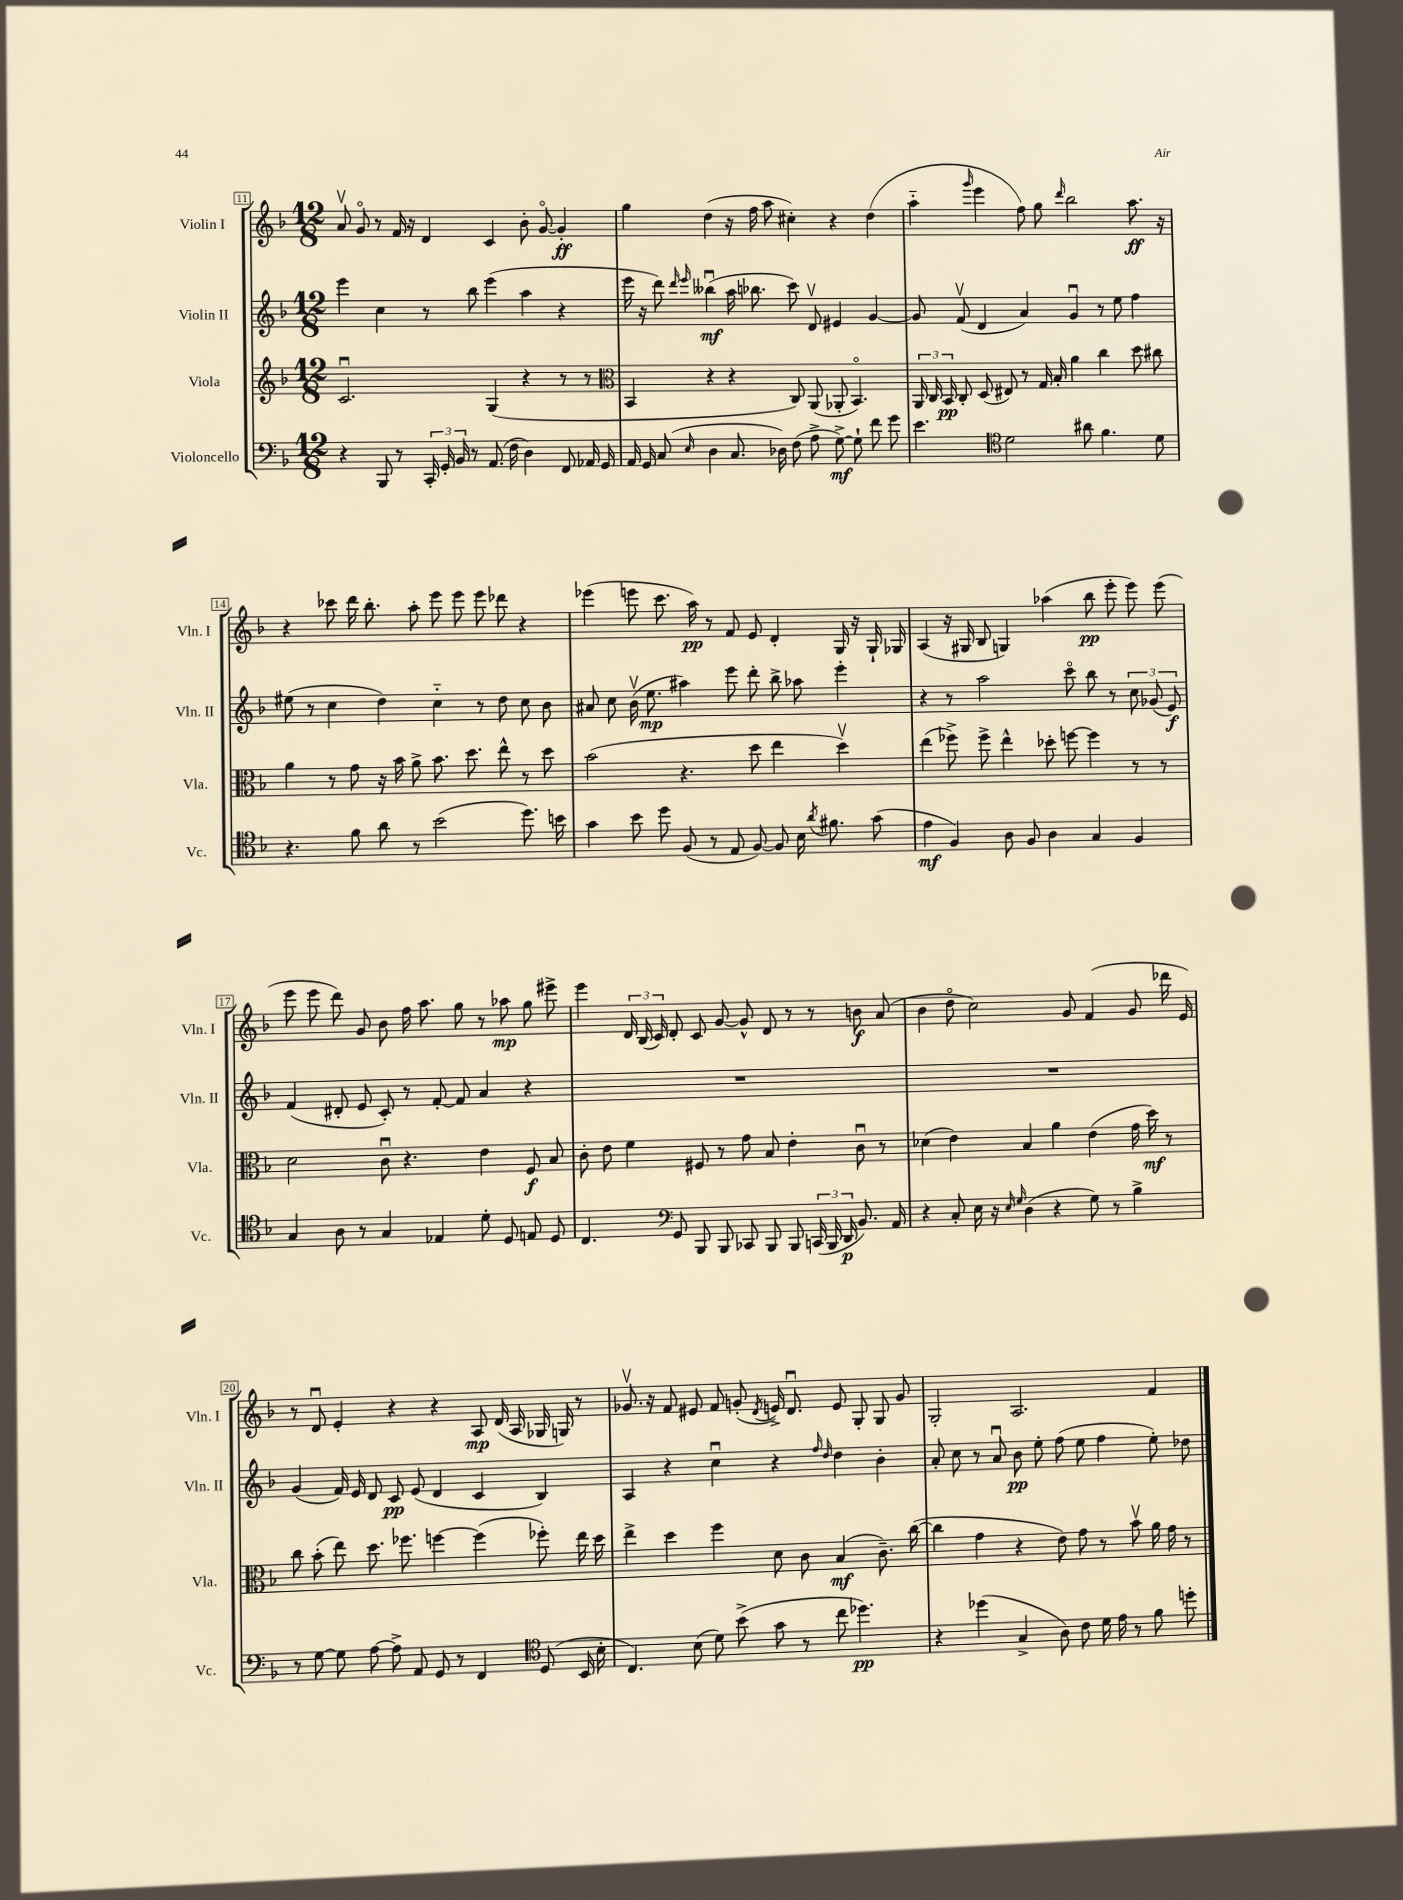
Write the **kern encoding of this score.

**kern	**dynam	**kern	**dynam	**kern	**dynam	**kern	**dynam
*part4	*part4	*part3	*part3	*part2	*part2	*part1	*part1
*staff4	*staff4	*staff3	*staff3	*staff2	*staff2	*staff1	*staff1
*I"Violoncello	*	*I"Viola	*	*I"Violin II	*	*I"Violin I	*
*I'Vc.	*	*I'Vla.	*	*I'Vln. II	*	*I'Vln. I	*
*clefF4	*	*clefG2	*	*clefG2	*	*clefG2	*
*k[b-]	*	*k[b-]	*	*k[b-]	*	*k[b-]	*
*M12/8	*	*M12/8	*	*M12/8	*	*M12/8	*
=11	=11	=11	=11	=11	=11	=11	=11
4r	.	2.cu/	.	4eee\	.	8av/	.
.	.	.	.	.	.	8g/	.
8BBB-/	.	.	.	4cc\	.	8r	.
8r	.	.	.	.	.	16f/	.
.	.	.	.	.	.	16r	.
24CC'/	.	.	.	8r	.	4d/	.
24GG'/	.	.	.	.	.	.	.
24BB-/	.	.	.	.	.	.	.
8r	.	.	.	8bb-\	.	.	.
(8.AA/	.	(4G/	.	(4eee\	.	4c/	.
16F\	.	.	.	.	.	.	.
4D\)	.	4r	.	4aa\	.	8b-'\	.
.	.	.	.	.	.	[8g/	.
8FF/	.	8r	.	4r	.	4g'/]	ff
16AA-X/	.	8r	.	.	.	.	.
16GG/	.	.	.	.	.	.	.
=12	=12	=12	=12	=12	=12	=12	=12
*	*	*clefC3	*	*	*	*	*
16AA/	.	4BB-/	.	16eee\	.	4gg\	.
16GG/	.	.	.	16r	.	.	.
(8C/	.	.	.	8ddd\)	.	.	.
.	.	.	.	16qqddd/	.	.	.
16qqE/	.	.	.	16qqeee/	.	.	.
4D\	.	4r	.	(4bb--Xu\	mf	(4dd\	.
8.C/	.	4r	.	16aa\	.	16r	.
.	.	.	.	8.bb-X\	.	16ff\	.
.	.	.	.	.	.	8aa\	.
16D-X\)	.	.	.	.	.	.	.
(8F\	.	8C/)	.	8ccc\)	.	4cc#X'\)	.
8A^\	.	(8AA/	.	8dv/	.	.	.
[8G^\)	mf	8AA-X'/	.	4e#X/	.	4r	.
8G`\]	.	4.BB-/)	.	.	.	.	.
8f\	.	.	.	[4g/	.	(4dd\	.
8g\	.	.	.	.	.	.	.
=13	=13	=13	=13	=13	=13	=13	=13
4.e\	.	24AA/	.	8g/]	.	4aa\	.
.	.	24C/	.	.	.	.	.
.	.	24BB-/	pp	.	.	.	.
.	.	8C'/	.	(8fv/	.	.	.
.	.	.	.	.	.	16qqggg/	.
.	.	(8D/	.	4d/	.	4eee\	.
*clefC4	*	*	*	*	*	*	*
2d\	.	8E#X/)	.	.	.	.	.
.	.	8r	.	4a/)	.	8ff\)	.
.	.	16G/	.	.	.	8gg\	.
.	.	16B-'/	.	.	.	.	.
.	.	.	.	.	.	16qqddd/	.
.	.	4a\	.	4gu/	.	2bb-\	.
8a#X\	.	.	.	.	.	.	.
4.f\	.	4cc\	.	8r	.	.	.
.	.	.	.	8ee\	.	.	.
.	.	8dd\	.	4ff\	.	8.aa\	ff
8d\	.	8cc#X\	.	.	.	.	.
.	.	.	.	.	.	16r	.
!!LO:LB:g=z
=14	=14	=14	=14	=14	=14	=14	=14
4.r	.	4a\	.	(8ee#X\	.	4r	.
.	.	.	.	8r	.	.	.
.	.	8r	.	4cc\	.	8ccc-X\	.
8f\	.	8g\	.	.	.	16ddd\	.
.	.	.	.	.	.	8.bb-'\	.
8a\	.	16r	.	4dd\)	.	.	.
.	.	16b-\	.	.	.	.	.
8r	.	8a^\	.	.	.	8aa'\	.
(2b-\	.	8.b-\	.	4cc\	.	8eee\	.
.	.	.	.	.	.	8eee\	.
.	.	8.dd\	.	.	.	.	.
.	.	.	.	8r	.	8eee\	.
.	.	8ee^^\	.	8dd\	.	8ddd-X\	.
8.dd\)	.	8r	.	8cc\	.	4r	.
.	.	8dd\	.	8b-\	.	.	.
16bn\	.	.	.	.	.	.	.
=15	=15	=15	=15	=15	=15	=15	=15
4g\	.	(2b-\	.	8a#X/	.	(4eee-X\	.
.	.	.	.	8cc\	.	.	.
8b-\	.	.	.	(16b-v\	.	8eeen\	.
.	.	.	.	8.ee\	mp	.	.
8dd\	.	.	.	.	.	8.ccc\	.
(8F/	.	4.r	.	4aa#X\)	.	.	.
.	.	.	.	.	.	16aa\)	pp
8r	.	.	.	.	.	8r	.
8E/	.	.	.	8eee\	.	8f/	.
[8F/)	.	8dd\	.	8ddd'\	.	8e/	.
8F/]	.	4ee\	.	8bb-^\	.	4d'/	.
16B-\	.	.	.	8aa-X\	.	.	.
8qa/	.	.	.	.	.	.	.
8.f#X\	.	.	.	.	.	.	.
.	.	4ddv\)	.	4eee'\	.	16G/	.
.	.	.	.	.	.	16r	.
(8g\	.	.	.	.	.	16G`/	.
.	.	.	.	.	.	16G-X/	.
=16	=16	=16	=16	=16	=16	=16	=16
4e\	mf	(4ee\	.	4r	.	(4A/	.
4F/)	.	8ff-X^\)	.	8r	.	16r	.
.	.	.	.	.	.	16G#X/	.
.	.	8ff-^\	.	2aa\	.	8B-/	.
8A\	.	4ee^^\	.	.	.	4Gn/)	.
8F/	.	.	.	.	.	.	.
4A\	.	8dd-X'\	.	.	.	(4aa-X\	.
.	.	[8ffn\	.	8ccc\	.	.	.
4G/	.	4ff\]	.	8bb-\	.	8bb-\	pp
.	.	.	.	8r	.	8eee'\	.
4F/	.	8r	.	12cc\	.	8eee\)	.
.	.	.	.	(12g-X/	.	.	.
.	.	8r	.	.	.	(8eee\	.
.	.	.	.	12e/)	f	.	.
!!LO:LB:g=z
=17	=17	=17	=17	=17	=17	=17	=17
4G/	.	2d\	.	(4f/	.	8eee\	.
.	.	.	.	.	.	8eee\	.
8A\	.	.	.	8d#X'/	.	8ddd\)	.
8r	.	.	.	8e/	.	8g/	.
4G/	.	8cu\	.	8c'/)	.	8b-\	.
.	.	4.r	.	8r	.	16ff\	.
.	.	.	.	.	.	8.aa\	.
4E-X/	.	.	.	[8f'/	.	.	.
.	.	.	.	8f/]	.	8gg\	.
8d'\	.	4e\	.	4a/	.	8r	.
8D/	.	.	.	.	.	8aa-X\	mp
8En/	.	8F/	f	4r	.	8gg\	.
8D/	.	8B-/	.	.	.	8eee#X^\	.
=18	=18	=18	=18	=18	=18	=18	=18
4.C/	.	8c'\	.	1.r	.	4eee\	.
.	.	8e\	.	.	.	.	.
.	.	4f\	.	.	.	24d/	.
.	.	.	.	.	.	(24B-/	.
.	.	.	.	.	.	24c/)	.
*clefF4	*	*	*	*	*	*	*
8GG/	.	.	.	.	.	8d'/	.
8BBB-/	.	8F#X/	.	.	.	8c/	.
8BBB-/	.	8r	.	.	.	[8g/	.
8CC-X/	.	8g\	.	.	.	8g^^/]	.
8BBB-/	.	8B-/	.	.	.	8d/	.
8BBB-/	.	4e'\	.	.	.	8r	.
(24CCn/	.	.	.	.	.	8r	.
24BBB-/	.	.	.	.	.	.	.
24DD/	p	.	.	.	.	.	.
8.BB-/)	.	8cu\	.	.	.	8bn\	f
.	.	8r	.	.	.	(8a/	.
16AA/	.	.	.	.	.	.	.
=19	=19	=19	=19	=19	=19	=19	=19
4r	.	(4d-X\	.	1.r	.	4b-\	.
8C'/	.	4e\)	.	.	.	8dd\	.
16E\	.	.	.	.	.	2cc\)	.
16r	.	.	.	.	.	.	.
16qqE/	.	.	.	.	.	.	.
16qqG/	.	.	.	.	.	.	.
(4D\	.	4B-/	.	.	.	.	.
4r	.	4a\	.	.	.	.	.
.	.	.	.	.	.	8g/	.
8G\)	.	(4e\	.	.	.	(4f/	.
8r	.	.	.	.	.	.	.
4B-^\	.	16g\	.	.	.	8g/	.
.	.	16dd\)	mf	.	.	.	.
.	.	8r	.	.	.	16ddd-X\	.
.	.	.	.	.	.	16e/)	.
!!LO:LB:g=z
=20	=20	=20	=20	=20	=20	=20	=20
8r	.	8cc\	.	(4g/	.	8r	.
[8G\	.	(8b-'\	.	.	.	8du/	.
8G\]	.	8ee\)	.	16f/)	.	4e'/	.
.	.	.	.	16e/	.	.	.
[8A\	.	8.dd\	.	8d/	.	.	.
8A^\]	.	.	.	8c/	pp	4r	.
.	.	8.ff-X\	.	.	.	.	.
8AA/	.	.	.	(8e/	.	.	.
8GG/	.	[4ffn\	.	4d/	.	4r	.
8r	.	.	.	.	.	.	.
4FF/	.	(4ff\]	.	4c/	.	8A/	mp
.	.	.	.	.	.	(16d/	.
.	.	.	.	.	.	16A/	.
*clefC4	*	*	*	*	*	*	*
(8D/	.	8ff-X'\)	.	4B-/)	.	16G-X/	.
.	.	.	.	.	.	16Gn/)	.
16BB-/	.	16ee\	.	.	.	8r	.
16B-'\	.	16dd\	.	.	.	.	.
=21	=21	=21	=21	=21	=21	=21	=21
4.C/)	.	4ee^\	.	4A/	.	8.g-Xv/	.
.	.	.	.	.	.	16r	.
.	.	4dd\	.	4r	.	8f/	.
(8B-\	.	.	.	.	.	8e#X/	.
8d\)	.	4ff\	.	4ccu\	.	8f/	.
(8b-^\	.	.	.	.	.	(8gn'/	.
.	.	.	.	.	.	8qd/	.
8g\	.	8d\	.	4r	.	16en^/)	.
.	.	.	.	.	.	8.du/	.
8r	.	8c\	.	.	.	.	.
.	.	.	.	16qqff/	.	.	.
.	.	.	.	16qqdd/	.	.	.
8cc\	.	(4B-/	mf	4dd\	.	8e/	.
4.dd-X\)	pp	.	.	.	.	8G'/	.
.	.	8.c~\)	.	4b-'\	.	8G/	.
.	.	.	.	.	.	8g/	.
.	.	([16cc\	.	.	.	.	.
=22	=22	=22	=22	=22	=22	=22	=22
4r	.	4cc\]	.	8a'/	.	2G'/	.
.	.	.	.	8cc\	.	.	.
(4dd-X\	.	4g\	.	8r	.	.	.
.	.	.	.	8au/	.	.	.
4G^/	.	4r	.	8b-\	pp	2.A/	.
.	.	.	.	8ee'\	.	.	.
8A\)	.	8e\)	.	(8ff\	.	.	.
8c\	.	8g\	.	8ee\	.	.	.
16d\	.	8r	.	4ff\	.	.	.
16e\	.	.	.	.	.	.	.
8r	.	8b-v\	.	.	.	.	.
8f\	.	16a\	.	8ee'\)	.	4f/	.
.	.	16g\	.	.	.	.	.
8ddn'\	.	8r	.	8dd-X\	.	.	.
==	==	==	==	==	==	==	==
*-	*-	*-	*-	*-	*-	*-	*-
